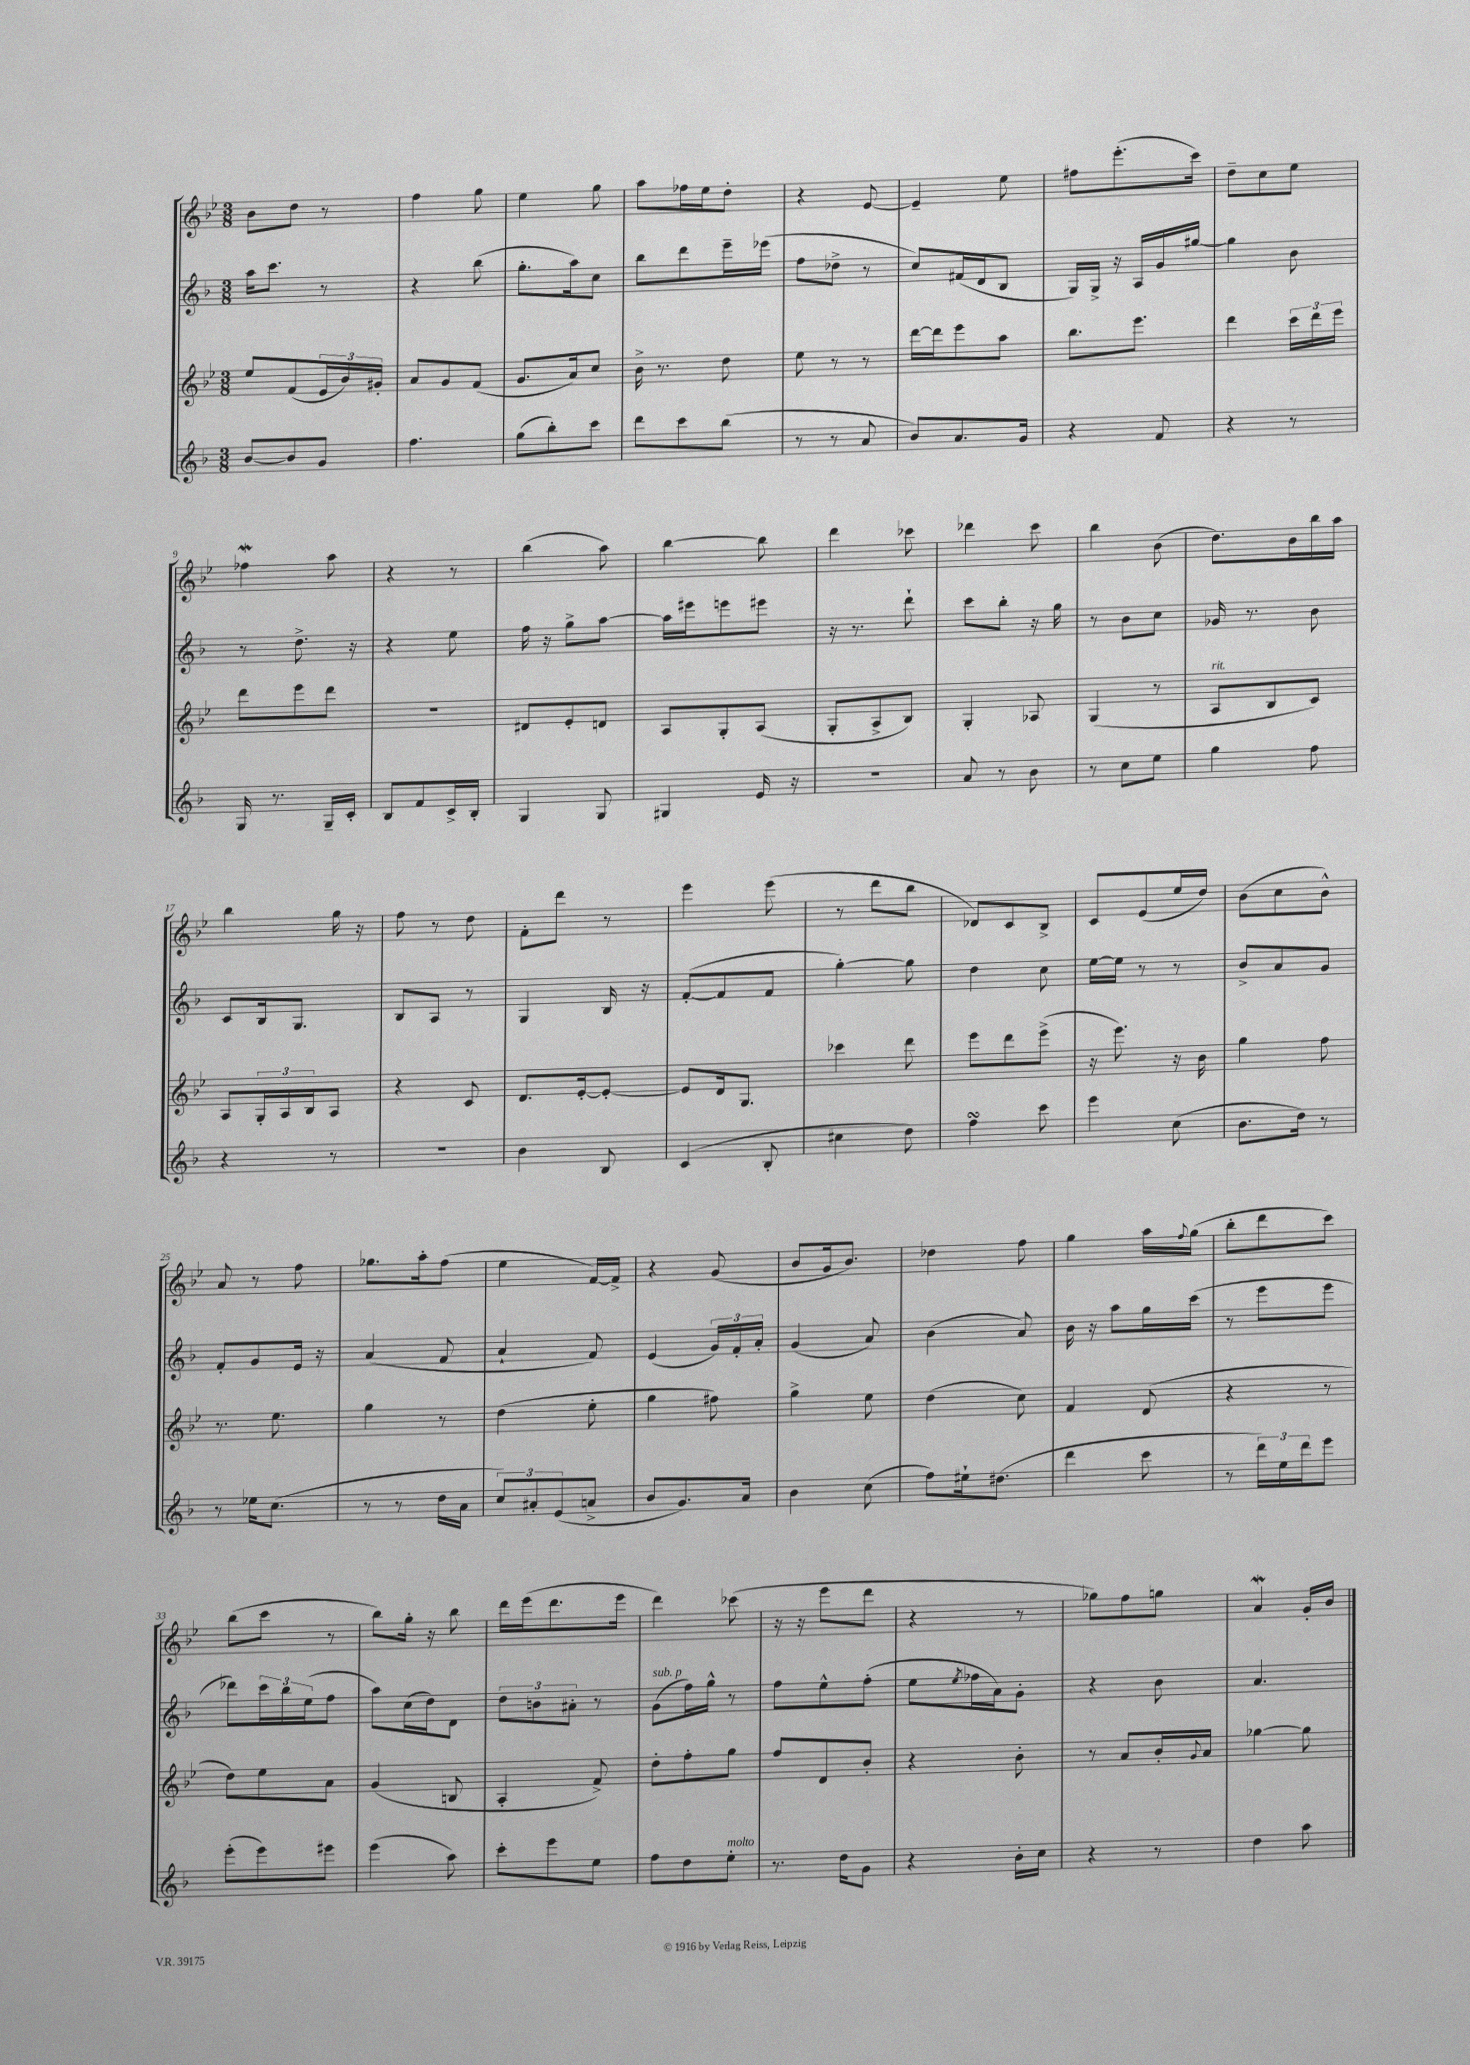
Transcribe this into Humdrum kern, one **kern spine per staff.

**kern	**kern	**kern	**kern
*staff4	*staff3	*staff2	*staff1
*clefG2	*clefG2	*clefG2	*clefG2
*k[b-]	*k[b-e-]	*k[b-]	*k[b-e-]
*M3/8	*M3/8	*M3/8	*M3/8
[8b-	8ee-	16aa	8b-
.	.	8.ccc	.
8b-]	(8f	.	8dd
8g	24e-	8r	8r
.	24b-)	.	.
.	24g#'	.	.
=	=	=	=
4.ff	8a	4r	4ff
.	8g	.	.
.	(8f	(8bb-	8gg
=	=	=	=
(8gg	8.g	8.gg'	4ee-
8bb-')	.	.	.
.	16a)	16aa)	.
8ccc	8cc	8cc	8gg
=	=	=	=
8ddd	16b-^	8bb-	8aa
.	8.r	.	.
8ccc	.	8ddd	16ff-
.	.	.	16ee-
(8bb-	8dd	16eee~	8dd'
.	.	(16eee-	.
=	=	=	=
8r	8ee-	8ff	4r
8r	8r	8dd-^	.
8a	8r	8r	[8e-
=	=	=	=
8b-)	[16ddd	8cc)	4e-~]
.	16ddd]	.	.
8.a	8eee-	(16f#	.
.	.	16d	.
.	8aa	8B-	8ee-
16g	.	.	.
=	=	=	=
4r	8.bb-	16G)	8ff#
.	.	16G^	.
.	.	16r	(8.eee-'
.	8.eee-	16A	.
8f	.	16g	.
.	.	[16gg#	16ccc)
=	=	=	=
4r	4ddd	4gg#]	8dd~
.	.	.	8cc
8r	24ccc	8b-	8ee-
.	24ddd	.	.
.	24eee-	.	.
=	=	=	=
16G	8ddd	8r	4ff-
8.r	.	.	.
.	8eee-	8.dd^	.
16G~	8ddd	.	8aa
16c'	.	16r	.
=	=	=	=
8B-	4.r	4r	4r
8f	.	.	.
16c^	.	8ee	8r
16B-'	.	.	.
=	=	=	=
4G	8d#	16ff	(4bb-
.	.	16r	.
.	8e-'	8gg^	.
8G	8d	[8aa	8aa)
=	=	=	=
4G#	8A	16aa]	[4bb-
.	.	16eee#	.
.	8G'	8eee	.
16e	(8A	8eee#	8bb-]
16r	.	.	.
=	=	=	=
4.r	8G'	16r	4ddd
.	.	8.r	.
.	8A^	.	.
.	8B-)	8ddd`	8ccc-
=	=	=	=
8a	4G'	8ccc	4ddd-
8r	.	8bb-'	.
8b-	8A-	16r	8ccc
.	.	16gg	.
=	=	=	=
8r	(4G	8r	4bb-
8cc	.	8b-	.
8ee	8r	8cc	(8b-
=	=	=	=
4gg	8A	16g-	8.dd)
.	.	8.r	.
.	8B-	.	.
.	.	.	16b-
8ff	8c)	8b-	16bb-
.	.	.	16aa
=	=	=	=
4r	8A	8c	4bb-
.	24G'	16B-	.
.	24A	.	.
.	.	8.G	.
.	24B-	.	.
8r	8A	.	16gg
.	.	.	16r
=	=	=	=
4.r	4r	8B-	8ff
.	.	8A	8r
.	8c	8r	8dd
=	=	=	=
4b-	8.d	4G	8f'
.	.	.	8ddd
.	[16e-'	.	.
8B-	8e-'_	16B-	8r
.	.	16r	.
=	=	=	=
(4c	8e-]	([8f'	4eee-
.	16d	8f]	.
.	8.G	.	.
8B-'	.	8f	(8eee-
=	=	=	=
4cc#	4ccc-	[4gg')	8r
.	.	.	8ddd
8dd)	8ddd	8gg]	8bb-
=	=	=	=
4ff	8eee-	4dd	8d-)
.	8ddd	.	8c
8ccc	(8eee-^	8cc	8B-^
=	=	=	=
4eee	16r	[16ee	8c
.	8.eee-)	16ee]	.
.	.	8r	(8e-
(8cc	16r	8r	16ee-
.	16b-	.	16dd)
=	=	=	=
8.b-	4gg	8b-^	(8b-
.	.	8a	8cc
16dd)	.	.	.
8r	8ff	8g	8b-^^)
=	=	=	=
8r	8.r	8f'	8a
16ee-	.	8g	8r
(8.cc	8.ee-	.	.
.	.	16e	8ff
.	.	16r	.
=	=	=	=
8r	4gg	(4a	8.gg-
8r	.	.	.
.	.	.	16aa'
16dd	8r	8f	(8ff
16a	.	.	.
=	=	=	=
12cc)	(4dd	4a`	4ee-
12a#'	.	.	.
(12e	.	.	.
8a^	8ee-'	8f)	[16f)
.	.	.	16f^]
=	=	=	=
8b-	4gg	(4e	4r
8.g)	.	.	.
.	8ff#)	24g)	(8g
.	.	24f'	.
16a	.	.	.
.	.	24a'	.
=	=	=	=
4b-	4gg^	(4g	8b-
.	.	.	16g
.	.	.	8.b-)
(8cc	8ee-	8a)	.
=	=	=	=
8ff)	(4dd	(4b-	4dd-
16ee#`	.	.	.
(8.dd#	.	.	.
.	8cc)	8a)	8ff
=	=	=	=
4ddd	4f	16b-	4gg
.	.	16r	.
.	.	8aa	.
8ccc	(8d	16gg	16aa
.	.	.	8qqff
.	.	(16ccc	(16gg
=	=	=	=
8r	4r	8r	8bb-'
24ddd)	.	8eee	8ddd
24ee	.	.	.
24ddd	.	.	.
8eee	8r	8eee	8ccc)
=	=	=	=
(8eee'	8dd)	8ddd-)	(8bb-
8eee)	8ee-	24ccc	8ccc
.	.	24bb-	.
.	.	(24ee	.
8eee#	8a	8ff	8r
=	=	=	=
(4eee	(4g	8aa)	8bb-)
.	.	(16cc	16gg'
.	.	16dd)	16r
8aa)	8B	8d	8bb-
=	=	=	=
8ccc'	4A'	12dd	16ddd
.	.	.	(16eee-
.	.	12b	.
8eee	.	.	8.ddd
.	.	12a#'	.
8ee	8f^)	8r	.
.	.	.	16eee-
=	=	=	=
8ff	8dd'	(8g	4ddd)
8dd	8ff'	16ff)	.
.	.	16gg^^	.
8ee'	8gg	8r	(8ccc-
=	=	=	=
8.r	8ff	8ff	16r
.	.	.	16r
.	8d	8ee^^	8eee-
16dd	.	.	.
8g	8b-'	(8ff'	8ddd
=	=	=	=
4r	4r	8ee	4r
.	.	8qee	.
.	.	16ff-	.
.	.	16a)	.
16b-'	8b-'	8g'	8r
16cc	.	.	.
=	=	=	=
4r	8r	4r	8gg-)
.	8a	.	8ff
8r	16b-'	8b-	8gg
.	8qqg	.	.
.	16a	.	.
=	=	=	=
4dd	[4gg-	4.a	4a
8aa	8gg-]	.	16g'
.	.	.	16b-
==	==	==	==
*-	*-	*-	*-
